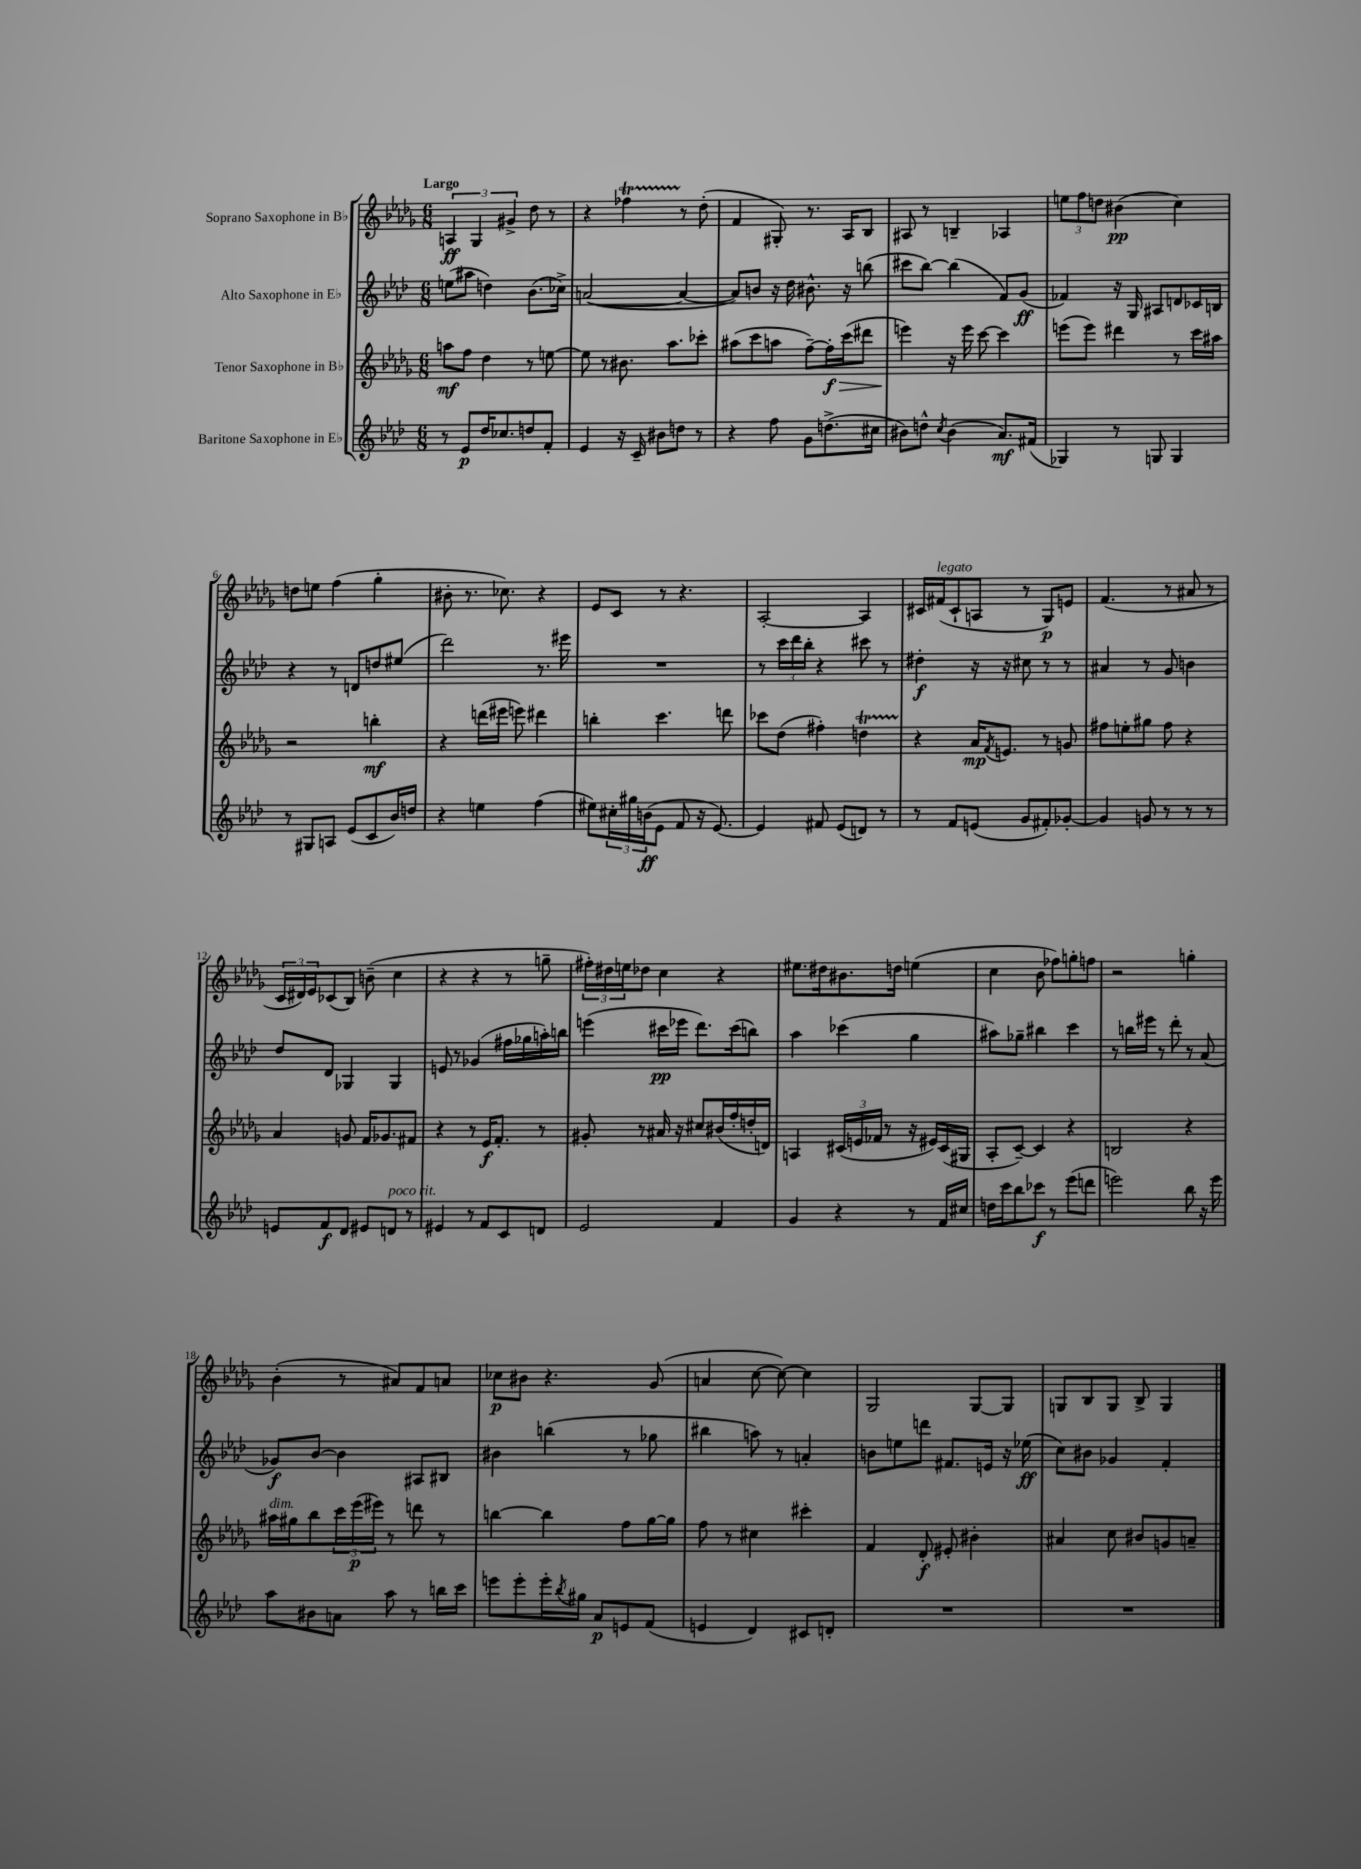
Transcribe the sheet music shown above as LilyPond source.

<<
\new StaffGroup <<
\new Staff = "s0" \with { instrumentName = "Soprano Saxophone in Bb" } {
    \clef treble \key des \major \numericTimeSignature \time 6/8 \tempo "Largo"
    \tuplet 3/2 { a4\ff ges4 gis'4-> } des''8 r8 |
    r4 fes''4\startTrillSpan r8\stopTrillSpan des''8-.( |
    f'4 gis8-.) r8. aes16 bes8 |
    ais8 r8 b4-- aes4 |
    \tuplet 3/2 { e''8 f''8 d''8 } bis'4\pp( c''4) |
    d''8 e''8 f''4( ges''4-. |
    bis'8-. r8. ces''8.) r4 |
    ees'8 c'8 r8 r4. |
    aes2~-. aes4 |
    cis'16 fis'16^\markup { \italic "legato" }( cis'8-! a8 r8 ges8\p) e'8 |
    f'4.( r8 ais'8 r8 |
    \tuplet 3/2 { c'16 dis'16) ees'16 } ces'8( bes8) b'8--( c''4 |
    r4 r4 r8 g''8-- |
    \tuplet 3/2 { fis''16-.) dis''16 e''16 } des''8 c''4 r4 |
    eis''8. dis''16 bis'8. d''16 e''4( |
    c''4 bes'8 fes''8) g''8-. f''8 |
    r2 g''4-. |
    bes'4-.( r8 ais'8) f'8 a'8 |
    ces''8\p bis'8 r4. ges'8( |
    a'4 c''8~ c''8~) c''4 |
    ges2 ges8~ ges8 |
    g8 bes8 g8 bes8-> g4 \bar "|." |
}
\new Staff = "s1" \with { instrumentName = "Alto Saxophone in Eb" } {
    \clef treble \key aes \major \numericTimeSignature \time 6/8
    e''8( ais''8 d''4) bes'8.( ces''16->) |
    a'2~( a'4~ |
    a'8) b'8 r16 des''16 bis'8.-^ r16 b''8( |
    cis'''8 bes''8~) bes''4( f'8) g'8\ff( |
    fes'4) r16 g16 ais8 d'8 ces'16 b16 |
    r4 r8 d'8 d''8 eis''8( |
    des'''2) r8. eis'''16 |
    R2. |
    r8 \tuplet 3/2 { c'''16 des'''16 bes''16-. } r4 cis'''8 r8 |
    dis''4-.\f r16 r16 cis''8 r8 r8 |
    ais'4 r8 g'8 b'4 |
    des''8 des'8 ges4 ges4 |
    e'8 r8 ges'4( fis''16 ges''16 a''16-.) b''16 |
    e'''4( cis'''16\pp ees'''16 des'''8.) cis'''16( b''8) |
    aes''4 ces'''4( g''4 |
    ais''8) ges''8-- bis''4 c'''4 |
    r8 b''16 eis'''16 r8 des'''8-. r8 aes'8( |
    ges'8\f) bes'8~ bes'4 ais8 bis8 |
    bis'4 b''4( r8 ges''8 |
    bis''4 a''8) r8 a'4-. |
    b'8 e''8 d'''8 fis'8. e'16 r16 ees''16\ff( |
    c''8) bis'8 ges'4 f'4-. \bar "|." |
}
\new Staff = "s2" \with { instrumentName = "Tenor Saxophone in Bb" } {
    \clef treble \key des \major \numericTimeSignature \time 6/8
    a''8\mf f''8 des''4 r8 e''8~ |
    e''8 r8 bis'8. aes''8. ces'''8-. |
    ais''8( c'''8 a''8 f''8~--) f''16-.\f\> c'''16( dis'''8 |
    e'''4\!) r16 e'''16 c'''8~ c'''4 |
    e'''8( e'''8) dis'''4 r8 c'''16 ais''16 |
    r2 b''4-.\mf |
    r4 d'''16( eis'''16 e'''8) dis'''4 |
    b''4-. c'''4. d'''8 |
    ces'''8 des''8( fis''4-.) d''4\startTrillSpan |
    r4\stopTrillSpan aes'16\mp \acciaccatura { f'8 } e'8. r8 g'8 |
    fis''8 e''8-. gis''8 fis''8 r4 |
    aes'4 g'8 f'16 ges'8. fis'8 |
    r4 r8 ees'16\f f'8.-. r8 |
    gis'8-. r8 ais'16 r16 cis''8 bis'16( f''16-. d''16-. d'16) |
    a4 \tuplet 3/2 { cis'16( e'16 fes'16 } r8 r16 eis'16) cis'16( gis16 |
    aes8-. c'8~--) c'4 r4 |
    b2 r4 |
    ais''16^\markup { \italic "dim." } gis''16 bes''8 \tuplet 3/2 { c'''16 ees'''16\p( eis'''16) } r8 d'''8 r8 |
    b''4~ b''4 f''8 ges''16~ ges''16 |
    f''8 r8 cis''4 cis'''4-. |
    f'4 des'8-.\f eis'8-. bis'4-. |
    ais'4 c''8 bis'8 g'8 a'8-- \bar "|." |
}
\new Staff = "s3" \with { instrumentName = "Baritone Saxophone in Eb" } {
    \clef treble \key aes \major \numericTimeSignature \time 6/8
    r8 ees'8\p des''16 ces''8. d''8 f'8-. |
    ees'4 r16 c'16-- bis'8 d''8 r8 |
    r4 f''8 g'8 d''8.->( cis''16 |
    bis'8) d''8-^ \acciaccatura { c''8 } bis'4( aes'8.\mf) fis'16( |
    ges4) r8 g8 g4 |
    r8 gis8 a8 ees'8( c'8 bes'16) d''16 |
    r4 e''4 f''4( |
    eis''8) \tuplet 3/2 { cis''16-. gis''16 b'16\ff( } ees'8 f'8 r16 ees'8.~) |
    ees'4 fis'8 ees'8( d'8) r8 |
    r8 f'8 e'8( g'8 fis'8-.) ges'8~-. |
    ges'4 g'8 r8 r8 r8 |
    e'8 f'8\f des'8 eis'8 d'8^\markup { \italic "poco rit." } r8 |
    eis'4 r8 f'8 c'8 d'8 |
    ees'2 f'4 |
    g'4 r4 r8 f'16 cis''16 |
    d''16 c'''16 bes''8 ces'''8\f r8 ees'''8( d'''8 |
    e'''2) bes''8 r16 e'''16 |
    aes''8 bis'8 a'8 aes''8 r8 b''16 c'''16 |
    e'''8 e'''8-. e'''16-. \acciaccatura { bes''8 } gis''16 aes'8\p e'8 f'8( |
    e'4 des'4) cis'8 d'8-. |
    R2. |
    R2. \bar "|." |
}
>>
>>
